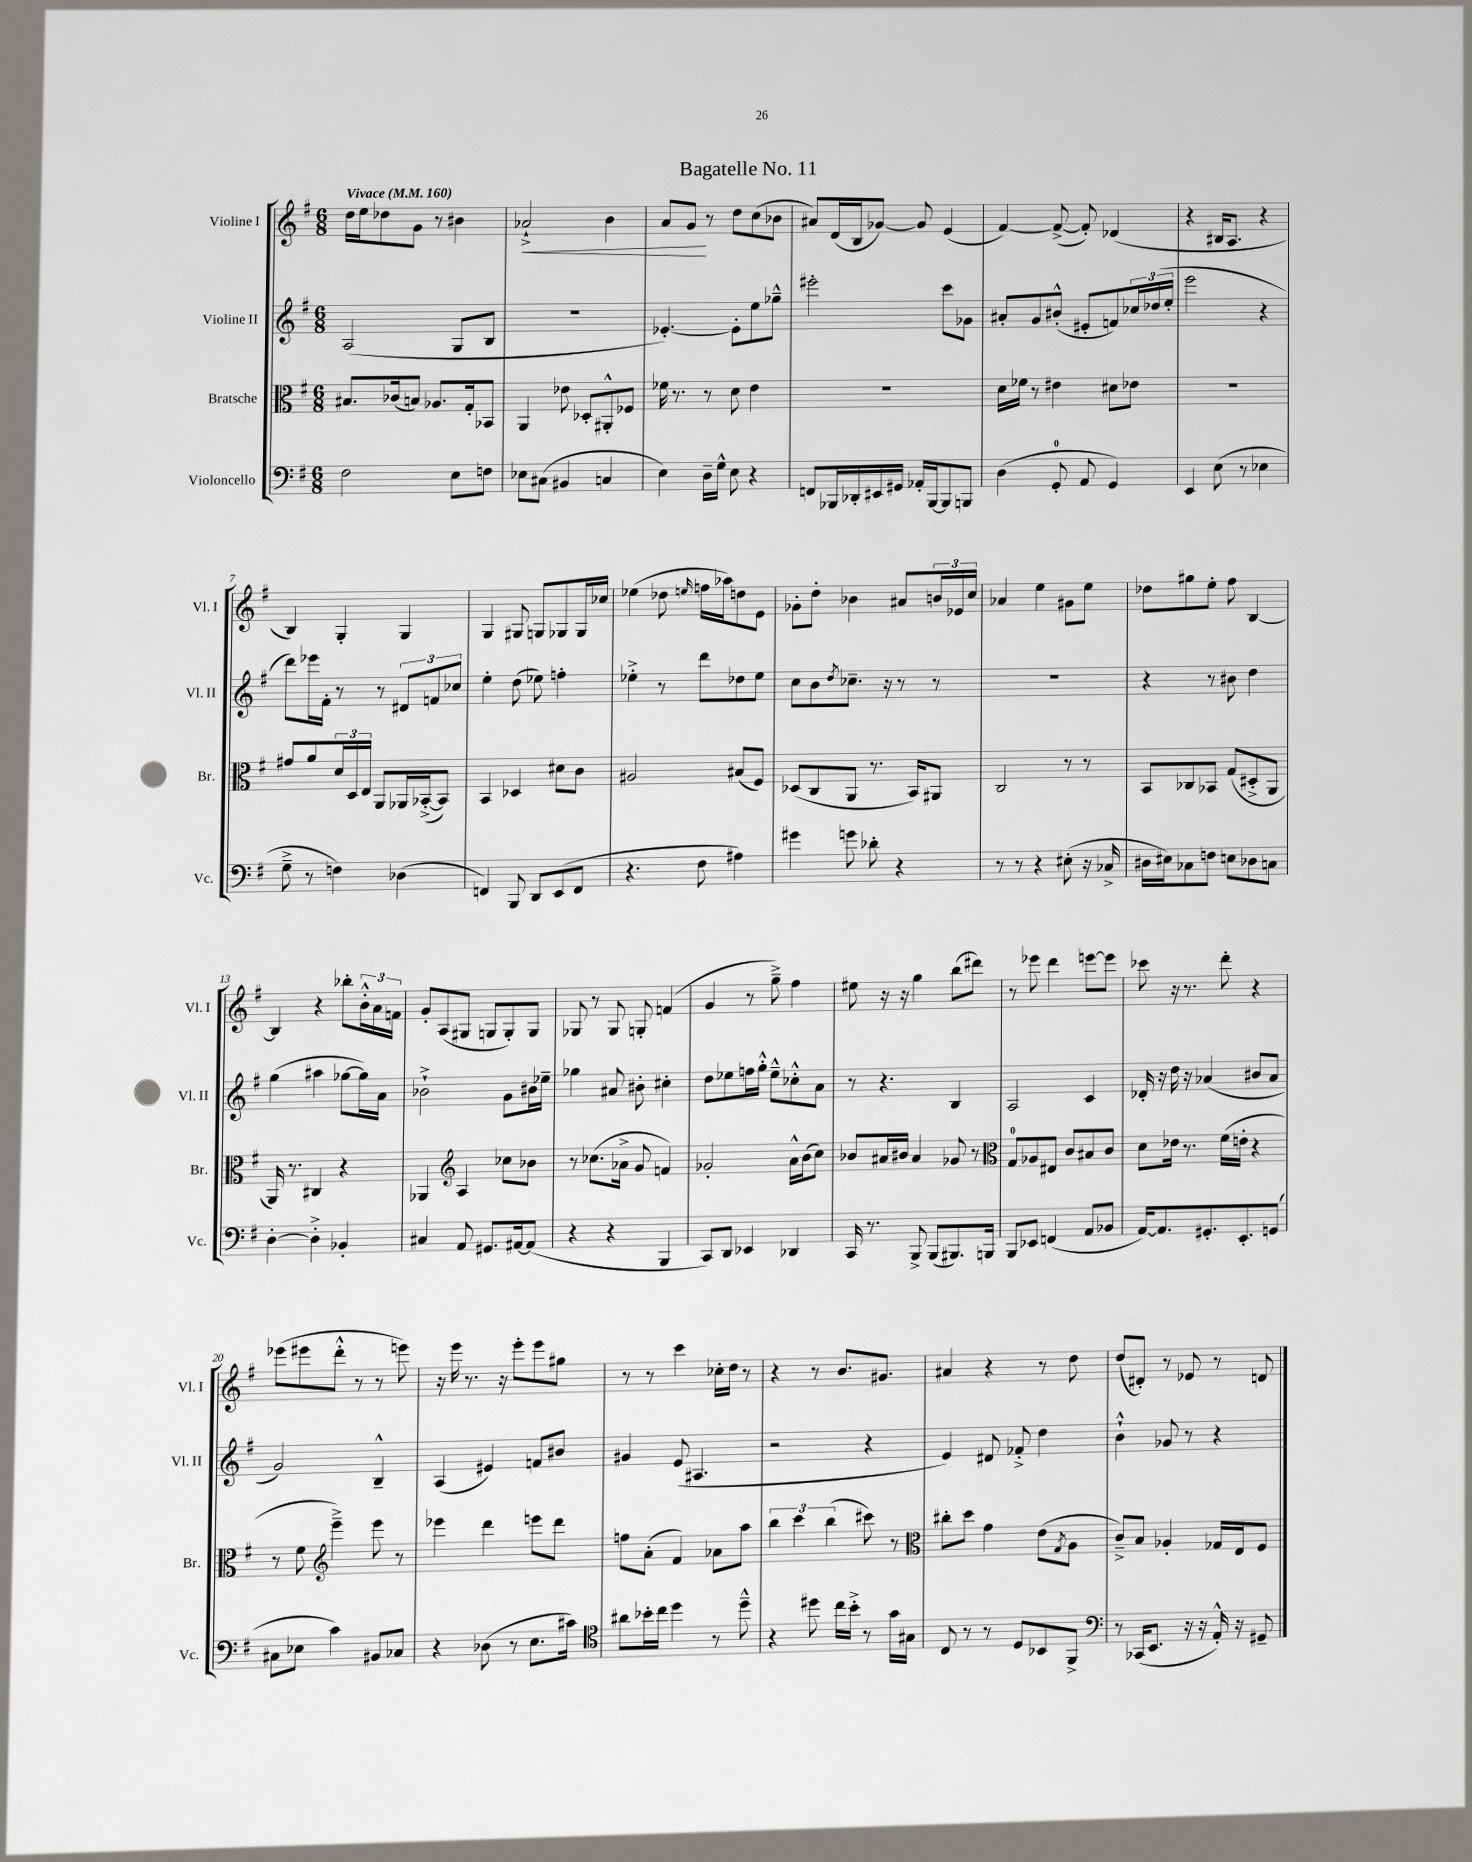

**kern	**kern	**kern	**kern
*staff4	*staff3	*staff2	*staff1
*clefF4	*clefC3	*clefG2	*clefG2
*k[f#]	*k[f#]	*k[f#]	*k[f#]
*M6/8	*M6/8	*M6/8	*M6/8
*MM160	*MM160	*MM160	*MM160
2F#	8.B#	(2A	16dd
.	.	.	16ee
.	.	.	8dd-
.	(16c-	.	.
.	8B)	.	8g
.	8.A-	.	8r
8E	.	8G	4b#
.	16G'	.	.
8F	8BB-	8B	.
=	=	=	=
8E-	4AA	2.r	2a-`^
(8C#	.	.	.
4BB#	8e-	.	.
.	8D-'	.	.
4C	8AA#'^^	.	4b
.	8F-	.	.
=	=	=	=
4E)	16f-	[4.e-')	8a
.	8.r	.	.
.	.	.	8g
16D~	8r	.	8r
16G^^	.	.	.
8E	8d	8e-']	8dd
4r	4e	8ee	(8cc
.	.	8gg-~^^	8b-
=	=	=	=
8FF	2.r	2eee#'	8a#)
16BBB-	.	.	(16d
16DD-'	.	.	16B
16EE#	.	.	[8g-)
16GG#	.	.	.
16AA-'	.	.	8g-]
[16BBB-	.	.	.
8BBB-]	.	8ccc	(4e
8BBB	.	8g-	.
=	=	=	=
(4D	16d	8a#'	[4f#)
.	16f-	.	.
.	8r	8g	.
8GG'	4e#	(8b#'^^	(8f#^_
8AA	.	8e#'	8f#'])
4GG)	8d#	8f)	(4d-
.	8e-	24cc-	.
.	.	(24dd-	.
.	.	24ee'	.
=	=	=	=
4EE	2.r	2eee	4r
(8E	.	.	16B#
.	.	.	8.A
8r	.	.	.
4E-	.	4r	4r
=	=	=	=
8G~^	8g#	8ddd)	4B)
8r	8a	16eee-	.
.	.	16f#'	.
4F)	24d	8r	4G'
.	24D	.	.
.	24E	.	.
.	8AA	8r	.
(4D-	16AA-	12d#	4G
.	([16BB-'^	.	.
.	.	12f	.
.	8BB-])	.	.
.	.	12cc-	.
=	=	=	=
4FF)	4BB	4ee'	4G
8BBB	4D-	(8dd	8G#
8DD	.	8ee-)	8G
(8EE	8d#	4ff'	8G-
8FF	8c	.	16G-
.	.	.	16cc-
=	=	=	=
4.r	2A#	4ee-'^	(4ee-
.	.	8r	8dd-
.	.	.	16qqee
8F#	.	8ddd	16ff
.	.	.	16aa-)
4A#)	(8B#	8dd-	8dd
.	8F#)	8ee-	8e
=	=	=	=
4g#	(8D-	8cc	8g-'
.	8C	8b	8dd'
.	.	8qdd	.
8g	8AA	8.cc-~	4b-
8d-'	8.r	.	.
.	.	16r	.
4r	.	8r	8a#
.	16BB)	.	.
.	8AA#	8r	24b
.	.	.	24e-
.	.	.	24cc
=	=	=	=
8r	2C	2.r	4a-
8r	.	.	.
4r	.	.	4ee
(8E#'	8r	.	8g#
16r	8r	.	8ee
16C-^	.	.	.
=	=	=	=
16D#	8BB	4r	8dd-
16E#)	.	.	.
8C-	8C-	.	8gg#
8F	8BB-	8r	8ee'
8E	(8G	8b#	8ff#
8D-	8D#'^	4dd	[4B
8C	8AA	.	.
=	=	=	=
[4D'	16AA)	(4gg	4B]
.	8.r	.	.
4D'^]	4C#	4aa#	4r
4BB-'	4r	[8gg-	8bb-'
.	.	16gg-])	24b'^^
.	.	.	24a
.	.	16a	.
.	.	.	24f
=	=	=	=
4C#	4AA-	2b-`^	8g'
.	.	.	(8A
*	*clefG2	*	*
8AA	4A	.	8G#
8.GG#	.	.	8G
.	8cc-	8g	8G')
[16AA#	.	.	.
(8AA#]	8b-	16b#	8G
.	.	16ee-~	.
=	=	=	=
4r	8r	4gg-	8G-
.	(8.cc-	.	8r
4r	.	8a#	8G-
.	16a-^	.	.
.	8g	8b#'	8G'
4BBB	4f)	4cc#'	(4f
=	=	=	=
8CC)	2g-'	8dd	4g
8DD	.	8ee-	.
4EE-	.	16ff	8r
.	.	16gg'^^	.
.	.	8ee-~^^	8gg~^)
4DD-	16a^^	8cc-'^^	4ff#
.	(16b	.	.
.	8cc)	8a	.
=	=	=	=
16CC	8b-	8r	8ee#
8.r	.	.	.
.	16a#	4.r	16r
.	16b#	.	16r
8BBB^	4a#	.	4gg
(8BBB	.	.	.
8.BBB#)	8g-	4B	(8bb
.	8r	.	8ddd#)
16BBB	.	.	.
=	=	=	=
*	*clefC3	*	*
8BBB	8G	2A	8r
8EE-	8A-	.	8eee-
(4FF	8E#	.	4ddd
.	8c	.	.
8AA	8B#	4c	[8eee
8BB-	8c	.	8eee]
=	=	=	=
[16AA)	8d	16d-'	8ccc-
8.AA]	.	16r	.
.	16e-	16dd	16r
.	8.r	16r	8.r
8.GG#'	.	(4a-	.
.	(16f#	.	8ddd'
8.EE'	16e'	.	.
.	4r	8b#	4r
(8GG	.	8a-	.
=	=	=	=
8C#	8r	2g)	(8eee-
8E-	8f#	.	8eee#
*	*clefG2	*	*
4c)	4eee~^)	.	8ddd'^^
.	.	.	8r
8BB#	8eee	4B~^^	8r
8C-	8r	.	8eee)
=	=	=	=
4r	4eee-	(4A	16r
.	.	.	16eee
.	.	.	8.r
(8D-	4ddd	4e#)	.
.	.	.	16r
8r	.	.	8eee'
8.E	8eee	8f	8eee
.	8ddd	8b#	8gg#
16c#)	.	.	.
=	=	=	=
*clefC4	*	*	*
8a#	8ff	4g#	8r
16b-'	(8a'	.	8r
16cc	.	.	.
4dd	4f#)	(8e	4ccc
.	.	4.A#	.
8r	8a-	.	16cc-'
.	.	.	16dd
8dd~^^	8aa	.	8r
=	=	=	=
4r	6bb	2r	4r
.	6ccc	.	.
8dd#	.	.	8r
.	(6bb	.	.
16cc	.	.	8.b
16b'^	.	.	.
8r	8ccc#)	4r	.
.	.	.	8.g#
16g	8r	.	.
16G#	.	.	.
=	=	=	=
*	*clefC3	*	*
8C	8cc#'	4e)	4a#
8r	8dd	.	.
8r	4g	8d#	4r
8D	.	8f-'^	.
8BB-	(8e	4dd	8r
.	8qG	.	.
8FF#^	8A	.	8dd
=	=	=	=
*clefF4	*	*	*
8r	8c~^)	4b`^^	(8dd
(16CC-	8B	.	8d#')
8.EE	.	.	.
.	4A-'	8g-	8r
16r	.	8r	8e-
16r	.	.	.
16AA'^^)	16G-	4r	8r
16r	16E	.	.
8GG#~	8F#	.	8d
==	==	==	==
*-	*-	*-	*-
